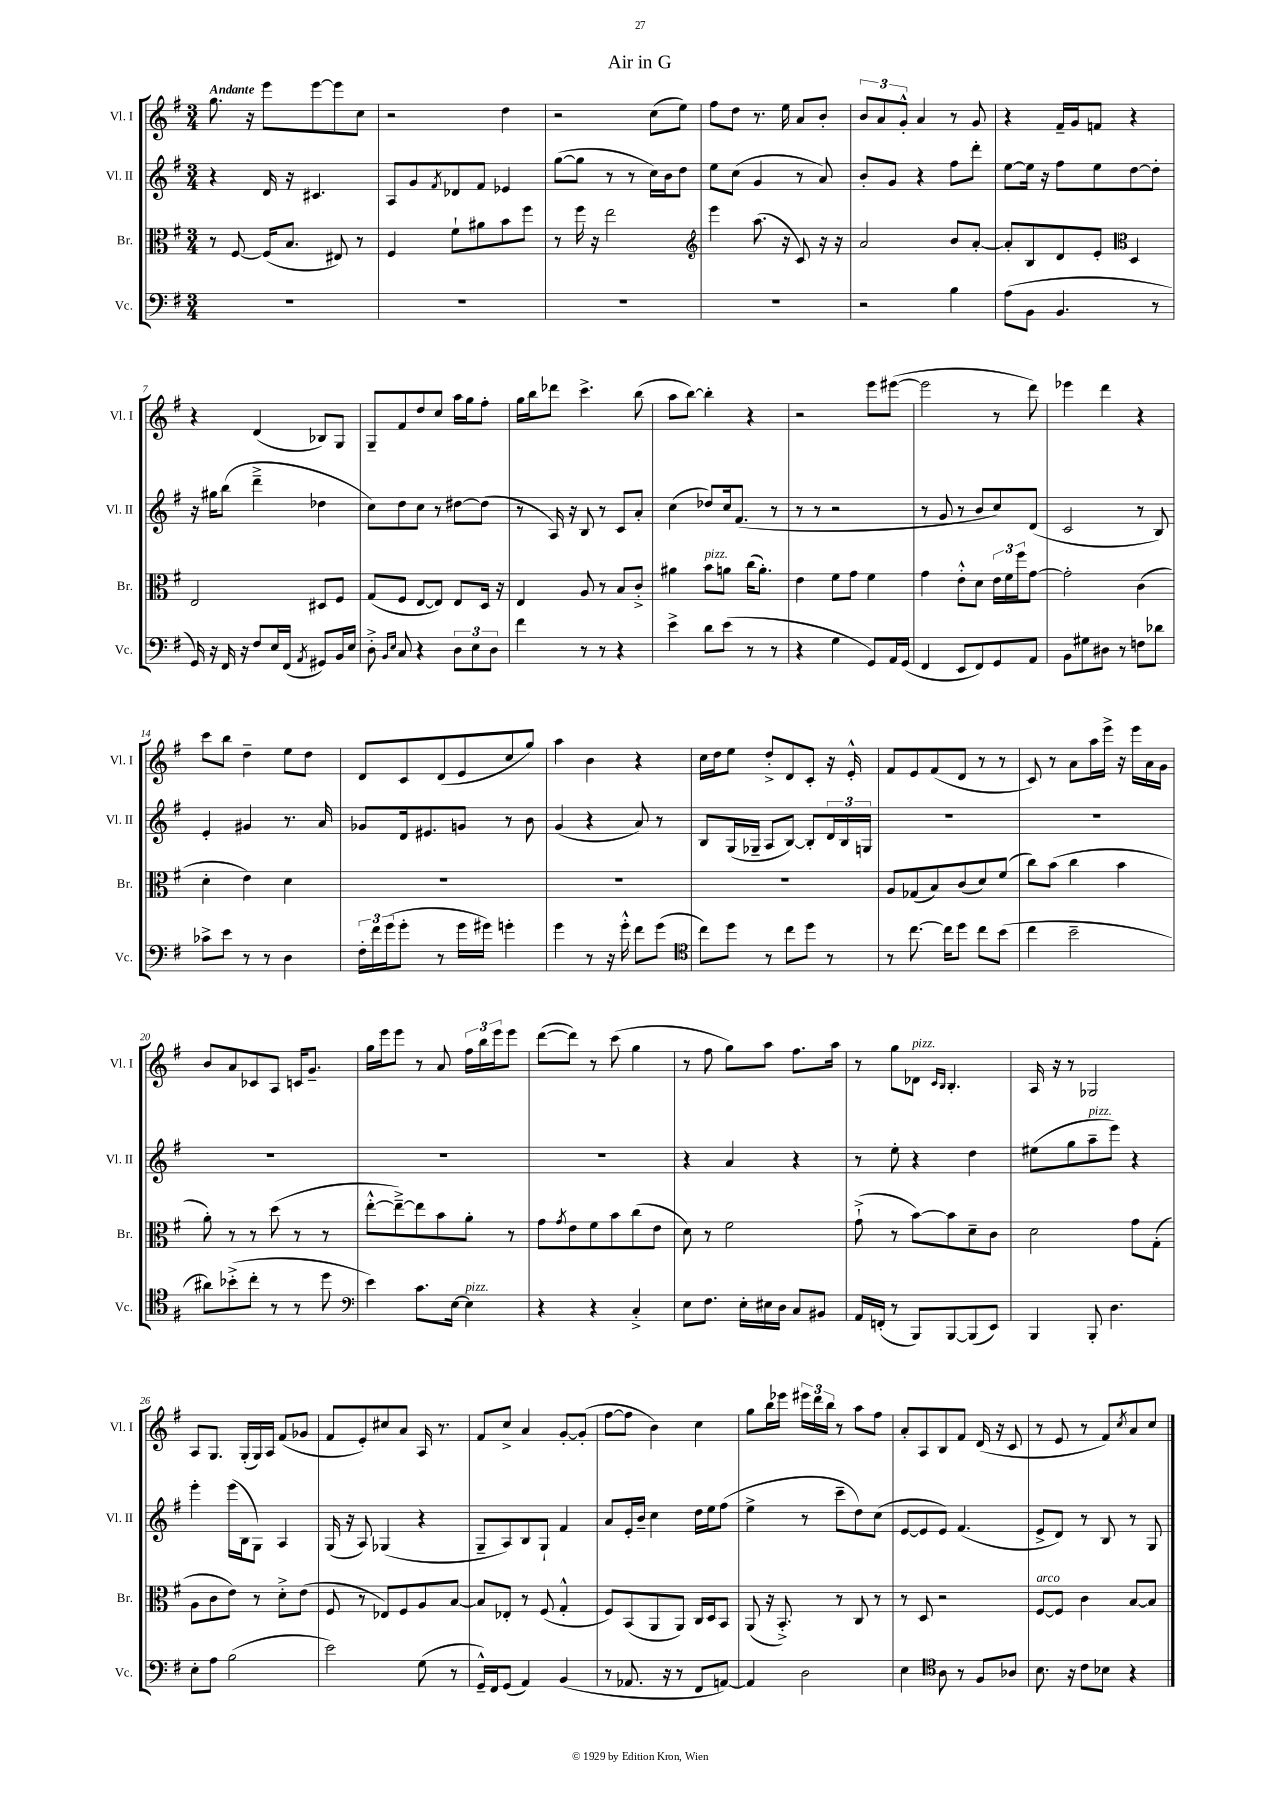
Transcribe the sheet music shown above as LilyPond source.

\header { title = "Air in G" }
<<
\new StaffGroup <<
\new Staff = "s0" \with { instrumentName = "Vl. I" shortInstrumentName = "Vl. I" } {
    \clef treble \key g \major \numericTimeSignature \time 3/4 \tempo "Andante"
    g''8. r16 e'''8 e'''8~ e'''8 c''8 |
    r2 d''4 |
    r2 c''8( e''8) |
    fis''8 d''8 r8. e''16 a'8 b'8-. |
    \tuplet 3/2 { b'8 a'8 g'8-.-^ } a'4 r8 g'8 |
    r4 fis'16-- g'16 f'8 r4 |
    r4 d'4( bes8) g8 |
    g8-- fis'8 d''8 c''8 a''16 g''16 fis''8-. |
    g''16 b''16 des'''8 c'''4.-> b''8( |
    a''8 b''8~) b''4-. r4 |
    r2 e'''8 eis'''8~( |
    eis'''2 r8 d'''8) |
    ees'''4 d'''4 r4 |
    c'''8 b''8 d''4-- e''8 d''8 |
    d'8 c'8 d'8( e'8 c''8 g''8) |
    a''4 b'4 r4 |
    c''16 d''16 e''8 d''8-.-> d'8 c'8-. r16 e'16-.-^ |
    fis'8 e'8 fis'8( d'8 r8 r8 |
    c'8) r8 a'8 a''16 e'''16-> r16 e'''16 a'16 g'16 |
    b'8 a'8 ces'8 a8 c'16 g'8.-- |
    g''16 e'''16 e'''8 r8 a'8 \tuplet 3/2 { fis''16 b''16 e'''16 } e'''8 |
    d'''8~( d'''8) r8 c'''8( g''4 |
    r8 fis''8 g''8) a''8 fis''8. a''16 |
    r8 g''8 des'8^\markup { \italic "pizz." } \grace { c'16 b16 } b4.-. |
    a16 r16 r8 ges2 |
    a8 g8. g16-.( g16) a16 fis'8( ges'8 |
    fis'8 e'8-.) cis''8 a'8 a16 r8. |
    fis'8 c''8-> a'4 g'8~-. g'8-.( |
    fis''8~ fis''8 b'4) c''4 |
    g''8 b''16 ees'''16 \tuplet 3/2 { eis'''16 d'''16 b''16 } r8 a''8 fis''8 |
    a'8-. a8 b8 fis'8 d'16( r16 c'8 |
    r8 e'8 r8 fis'8) \acciaccatura { c''8 } a'8 c''8 \bar "|." |
}
\new Staff = "s1" \with { instrumentName = "Vl. II" shortInstrumentName = "Vl. II" } {
    \clef treble \key g \major \numericTimeSignature \time 3/4
    r4 d'16 r16 cis'4. |
    a8 g'8 \acciaccatura { fis'8 } des'8 fis'8 ees'4 |
    g''8~( g''8 r8 r8 c''16) b'16 d''8 |
    e''8 c''8( g'4 r8 a'8) |
    b'8-. g'8 r4 fis''8 d'''8-. |
    e''8~ e''16 r16 fis''8 e''8 d''8~ d''8-. |
    r16 gis''16 b''8( d'''4---> des''4 |
    c''8) d''8 c''8 r8 dis''8~ dis''8( |
    r8 a16) r16 b8 r8 c'8 a'8-. |
    c''4( des''8) c''16 fis'8.( r8 |
    r8 r8 r2 |
    r8 g'8 r8 b'8 c''8) d'8( |
    c'2 r8 b8) |
    e'4-. gis'4 r8. a'16 |
    ges'8 d'16 eis'8. g'8 r8 b'8 |
    g'4( r4 a'8) r8 |
    b8 g16( ges16-- a8 b8~) b8-. \tuplet 3/2 { d'16 b16 g16 } |
    R2. |
    R2. |
    R2. |
    R2. |
    R2. |
    r4 a'4 r4 |
    r8 e''8-. r4 d''4 |
    eis''8( g''8 a''8--^\markup { \italic "pizz." } e'''8) r4 |
    e'''4-. e'''16( b16 g8) a4 |
    g16( r16 a8) ges4( r4 |
    g8-- a8) b8 g8-! fis'4 |
    a'8 e'16-. b'16-- c''4 d''16 e''16 fis''8( |
    e''4-> r8 c'''8-- d''8) c''8( |
    e'8~ e'8 e'8) fis'4.( |
    e'8-> d'8) r8 b8 r8 g8 \bar "|." |
}
\new Staff = "s2" \with { instrumentName = "Br." shortInstrumentName = "Br." } {
    \clef alto \key g \major \numericTimeSignature \time 3/4
    r8 fis8~ fis16( b8. eis8) r8 |
    fis4 fis'8-! ais'8 b'8 fis''8 |
    r8 fis''16 r16 e''2 |
    \clef treble e'''4 a''8.( r16 c'8) r16 r16 |
    a'2 b'8 a'8~-. |
    a'8-. b8 d'8 e'8-. \clef alto d4 |
    e2 dis8 fis8 |
    g8( fis8 e8~ e8) e8 d16 r16 |
    e4 a8 r8 b8 c'8-.-> |
    ais'4 b'8^\markup { \italic "pizz." } a'8 c''16( a'8.-.) |
    e'4 fis'8 g'8 fis'4 |
    g'4 e'8-.-^ d'8 \tuplet 3/2 { e'16 fis'16 fis''16 } g'8~ |
    g'2-. c'4( |
    d'4-. e'4) d'4 |
    R2. |
    R2. |
    R2. |
    a8 ges8( b8) c'8( d'8) fis'8( |
    c''8) b'8( c''4 b'4 |
    a'8-.) r8 r8 d''8( r8 r8 |
    e''8~-.-^ e''8~--->) e''8 b'8 a'8-. r8 |
    g'8 \acciaccatura { g'8 } e'8 fis'8 b'8 c''8( e'8 |
    d'8) r8 fis'2 |
    g'8-!->( r8 b'8~) b'8 d'8-- c'8 |
    d'2 g'8 g8-.( |
    a8 c'8 e'8) r8 d'8-.-> e'8( |
    fis8 r8 ees8) fis8 a8 b8~ |
    b8 ees8-. r8 fis8( g4-.-^ |
    fis8) b,8( a,8 a,8) c16 d16 b,8 |
    a,8( r16 b,8.-.->) r8 c8 r8 |
    r8 d8 r2 |
    fis8~^\markup { \italic "arco" } fis8 c'4 b8~ b8 \bar "|." |
}
\new Staff = "s3" \with { instrumentName = "Vc." shortInstrumentName = "Vc." } {
    \clef bass \key g \major \numericTimeSignature \time 3/4
    R2. |
    R2. |
    R2. |
    R2. |
    r2 b4 |
    a8( b,8 b,4. r8 |
    g,16) r16 fis,16 r16 fis8 e16 fis,16( \acciaccatura { a,8 } gis,8) b,16 e16 |
    d8-.-> \grace { b,16 e16 } c8 r4 \tuplet 3/2 { d8 e8 d8 } |
    fis'4 r8 r8 r4 |
    e'4-> d'8 e'8( r8 r8 |
    r4 g4 g,8) a,16 g,16( |
    fis,4 e,8 fis,8) g,8 a,8 |
    b,8 gis8 dis8 r8 f8 des'8 |
    ces'8-> e'8 r8 r8 d4 |
    \tuplet 3/2 { fis16-. fis'16 g'16( } g'8-. r8 g'16 gis'16) g'4-. |
    g'4 r8 r16 g'16-.-^ fis'8 g'8( |
    \clef tenor c''8) d''8 r8 c''8 d''8 r8 |
    r8 c''8.~ c''16 d''8 c''8 b'8( |
    c''4 b'2-- |
    ais'8) bes'8-.->( c''8-. r8 r8 d''8 |
    \clef bass e'4) c'8. e16~ e4^\markup { \italic "pizz." } |
    r4 r4 c4-.-> |
    e8 fis8. e16-. eis16 d16 c8 bis,8 |
    a,16 f,16-.( r8 b,,8) b,,8~ b,,8( e,8) |
    b,,4 b,,8-. d4. |
    e8-. a8 b2( |
    e'2) g8( r8 |
    g,16---^) fis,16 g,8( a,4) b,4( |
    r8 aes,8. r16 r8 fis,8 a,8~) |
    a,4 d2 |
    e4 \clef tenor a8 r8 fis8 aes8 |
    b8. r16 c'8 bes8 r4 \bar "|." |
}
>>
>>
